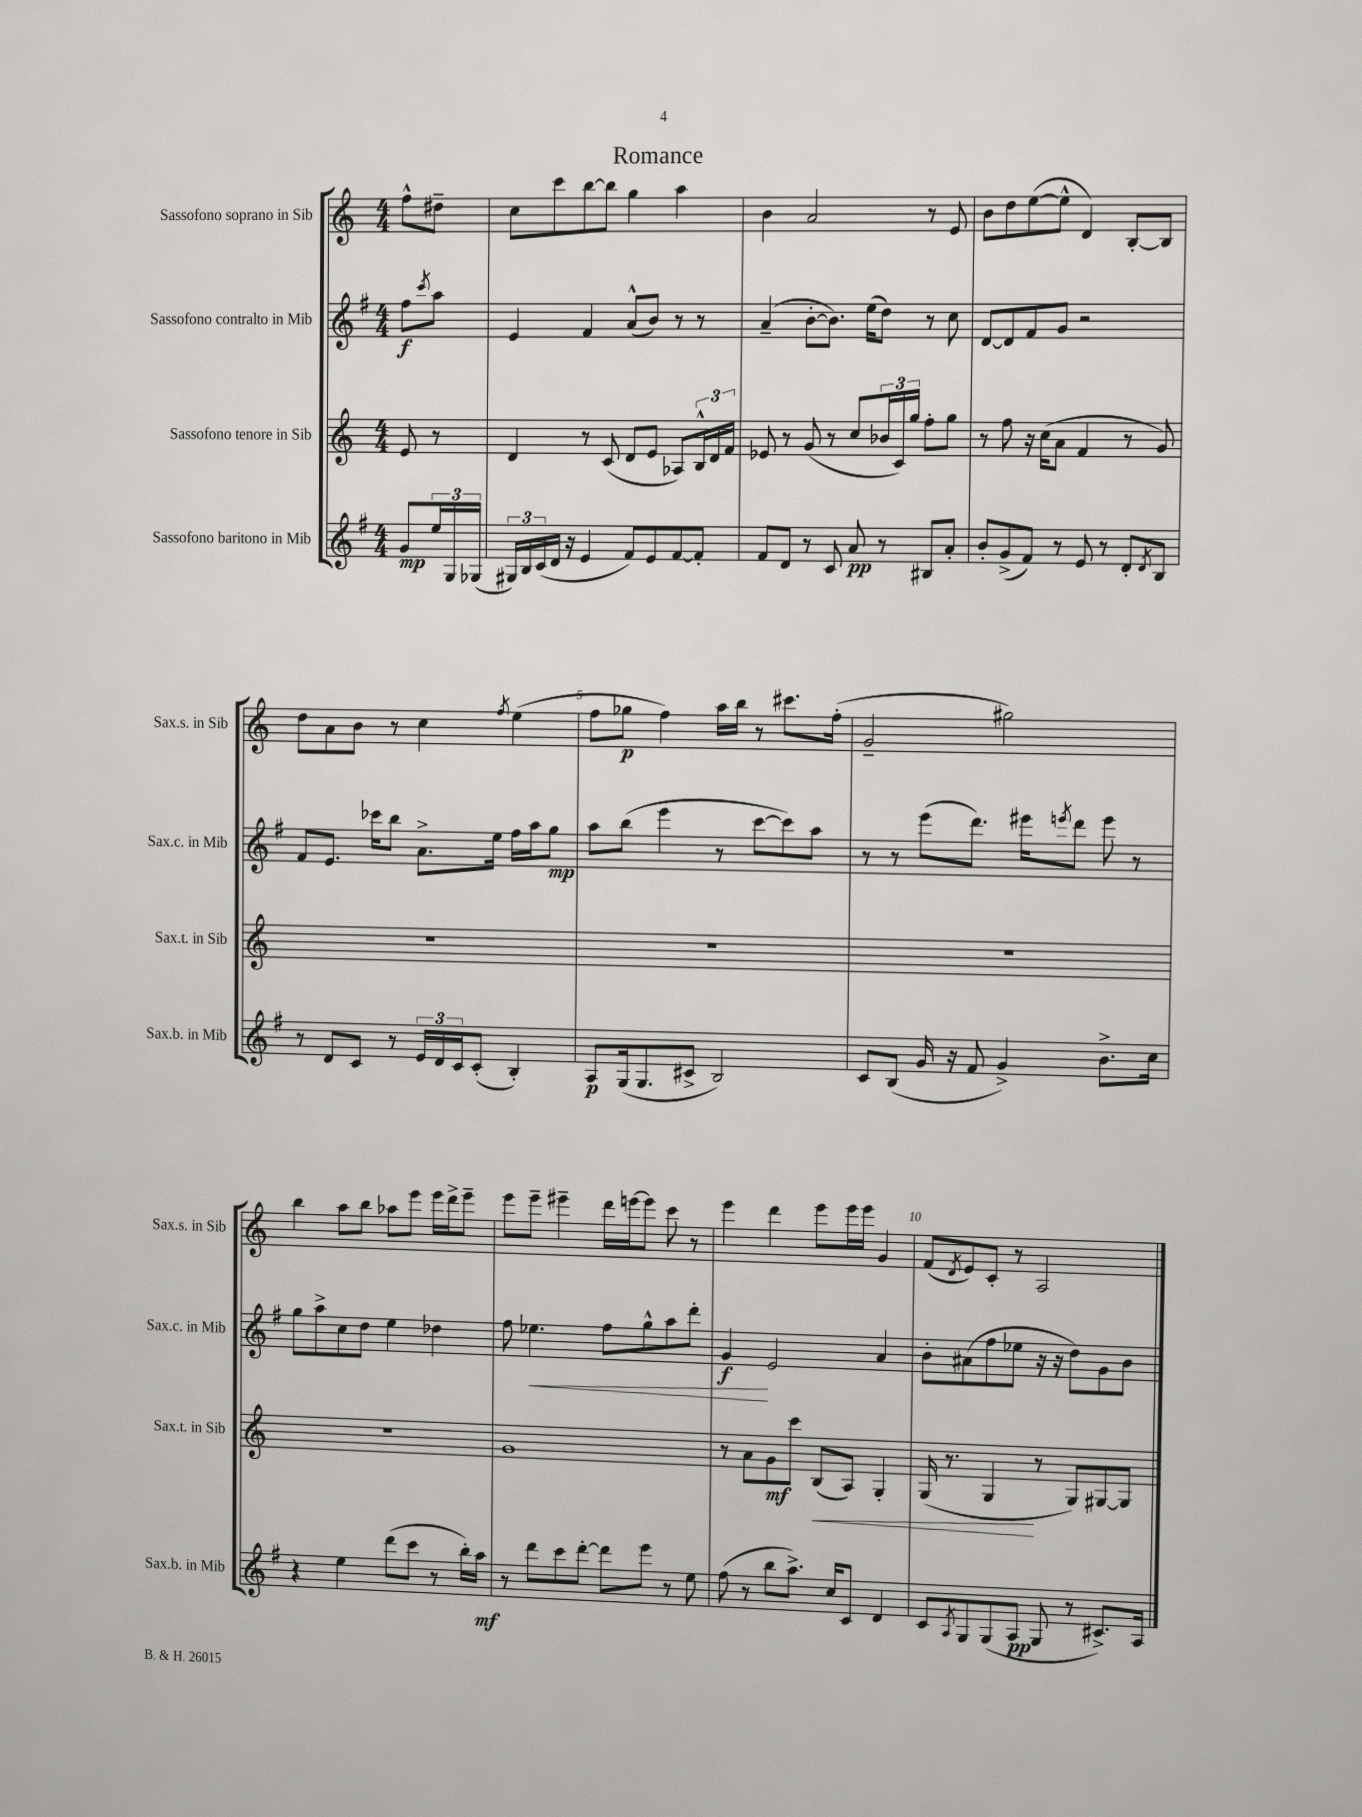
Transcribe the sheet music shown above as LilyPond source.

\header { title = "Romance" }
<<
\new StaffGroup <<
\new Staff = "s0" \with { instrumentName = "Sassofono soprano in Sib" shortInstrumentName = "Sax.s. in Sib" } {
    \clef treble \key c \major \numericTimeSignature \time 4/4 \partial 4
    f''8-^ dis''8-- |
    c''8 c'''8 b''8~ b''8 g''4 a''4 |
    b'4 a'2 r8 e'8 |
    b'8 d''8 e''8~( e''8-^ d'4) b8~-. b8 |
    d''8 a'8 b'8 r8 c''4 \acciaccatura { f''8 } e''4( |
    f''8 ges''8\p f''4) a''16 b''16 r8 cis'''8. f''16-.( |
    g'2-- gis''2) |
    b''4 a''8 b''8 aes''8 e'''8 e'''16 d'''16-> e'''8-- |
    e'''8 e'''8-- eis'''4-- d'''16 e'''16~ e'''8 c'''8 r8 |
    e'''4 d'''4 e'''8 e'''16 e'''16 g'4 |
    f'8( \acciaccatura { d'8 } e'8) c'8-. r8 a2 \bar "|." |
}
\new Staff = "s1" \with { instrumentName = "Sassofono contralto in Mib" shortInstrumentName = "Sax.c. in Mib" } {
    \clef treble \key g \major \numericTimeSignature \time 4/4 \partial 4
    fis''8\f \acciaccatura { c'''8 } a''8 |
    e'4 fis'4 a'8-^( b'8) r8 r8 |
    a'4--( b'8~-. b'8.) e''16( d''8) r8 c''8 |
    d'8~ d'8 fis'8 g'8 r2 |
    fis'8 e'8. ces'''16 b''8 a'8.-> e''16 fis''16 a''16 g''8\mp |
    a''8 b''8( e'''4 r8 c'''8~ c'''8) a''8 |
    r8 r8 e'''8( d'''8.) eis'''16 \acciaccatura { e'''8 } d'''8 e'''8 r8 |
    g''8 a''8-> c''8 d''8 e''4 des''4 |
    fis''8 ees''4.\< fis''8 g''8-^ a''8 d'''8-. |
    g'4\f\! e'2 a'4 |
    b'8-. ais'8( fis''8 ees''8 r16 r16 d''8) g'8 b'8 \bar "|." |
}
\new Staff = "s2" \with { instrumentName = "Sassofono tenore in Sib" shortInstrumentName = "Sax.t. in Sib" } {
    \clef treble \key c \major \numericTimeSignature \time 4/4 \partial 4
    e'8 r8 |
    d'4 r8 c'8( d'8 e'8 aes8) \tuplet 3/2 { b16-^ d'16 f'16 } |
    ees'8 r8 g'8( r8 c''8 \tuplet 3/2 { bes'16 c'16) g''16 } f''8-. g''8 |
    r8 f''8 r16 c''16( a'8 f'4 r8 g'8) |
    R1 |
    R1 |
    R1 |
    R1 |
    g'1 |
    r8 a'8 g'8\mf c'''8 b8\<( a8) g4-. |
    g16( r8. g4\! r8 g8) gis8~ gis8 \bar "|." |
}
\new Staff = "s3" \with { instrumentName = "Sassofono baritono in Mib" shortInstrumentName = "Sax.b. in Mib" } {
    \clef treble \key g \major \numericTimeSignature \time 4/4 \partial 4
    g'8\mp \tuplet 3/2 { e''16 g16 ges16( } |
    \tuplet 3/2 { gis16) b16 c'16( } d'16 r16 e'4 fis'8) e'8 fis'8~ fis'8-. |
    fis'8 d'8 r8 c'8 a'8\pp r8 bis8 a'8-. |
    b'8-. g'8->( fis'8) r8 e'8 r8 d'8-. \acciaccatura { d'8 } b8 |
    r8 d'8 c'8 r8 \tuplet 3/2 { e'16 d'16 c'16 } c'8-.( b4-.) |
    a8\p g16( g8. cis'8-> b2) |
    c'8 b8( g'16 r16 fis'8 g'4->) b'8.-> c''16 |
    r4 e''4 d'''8( c'''8 r8 b''16-.) a''16\mf |
    r8 d'''8 c'''8 d'''8~-. d'''8 e'''8 r8 e''8 |
    fis''8( r8 b''8 a''8.->) c''16 c'8 d'4 |
    c'8 \acciaccatura { a8 } g8 g8( a8\pp g8 r8 cis'8.->) a16 \bar "|." |
}
>>
>>
\layout { \context { \Score \override BarNumber.break-visibility = ##(#f #t #t) barNumberVisibility = #(every-nth-bar-number-visible 5) } }
